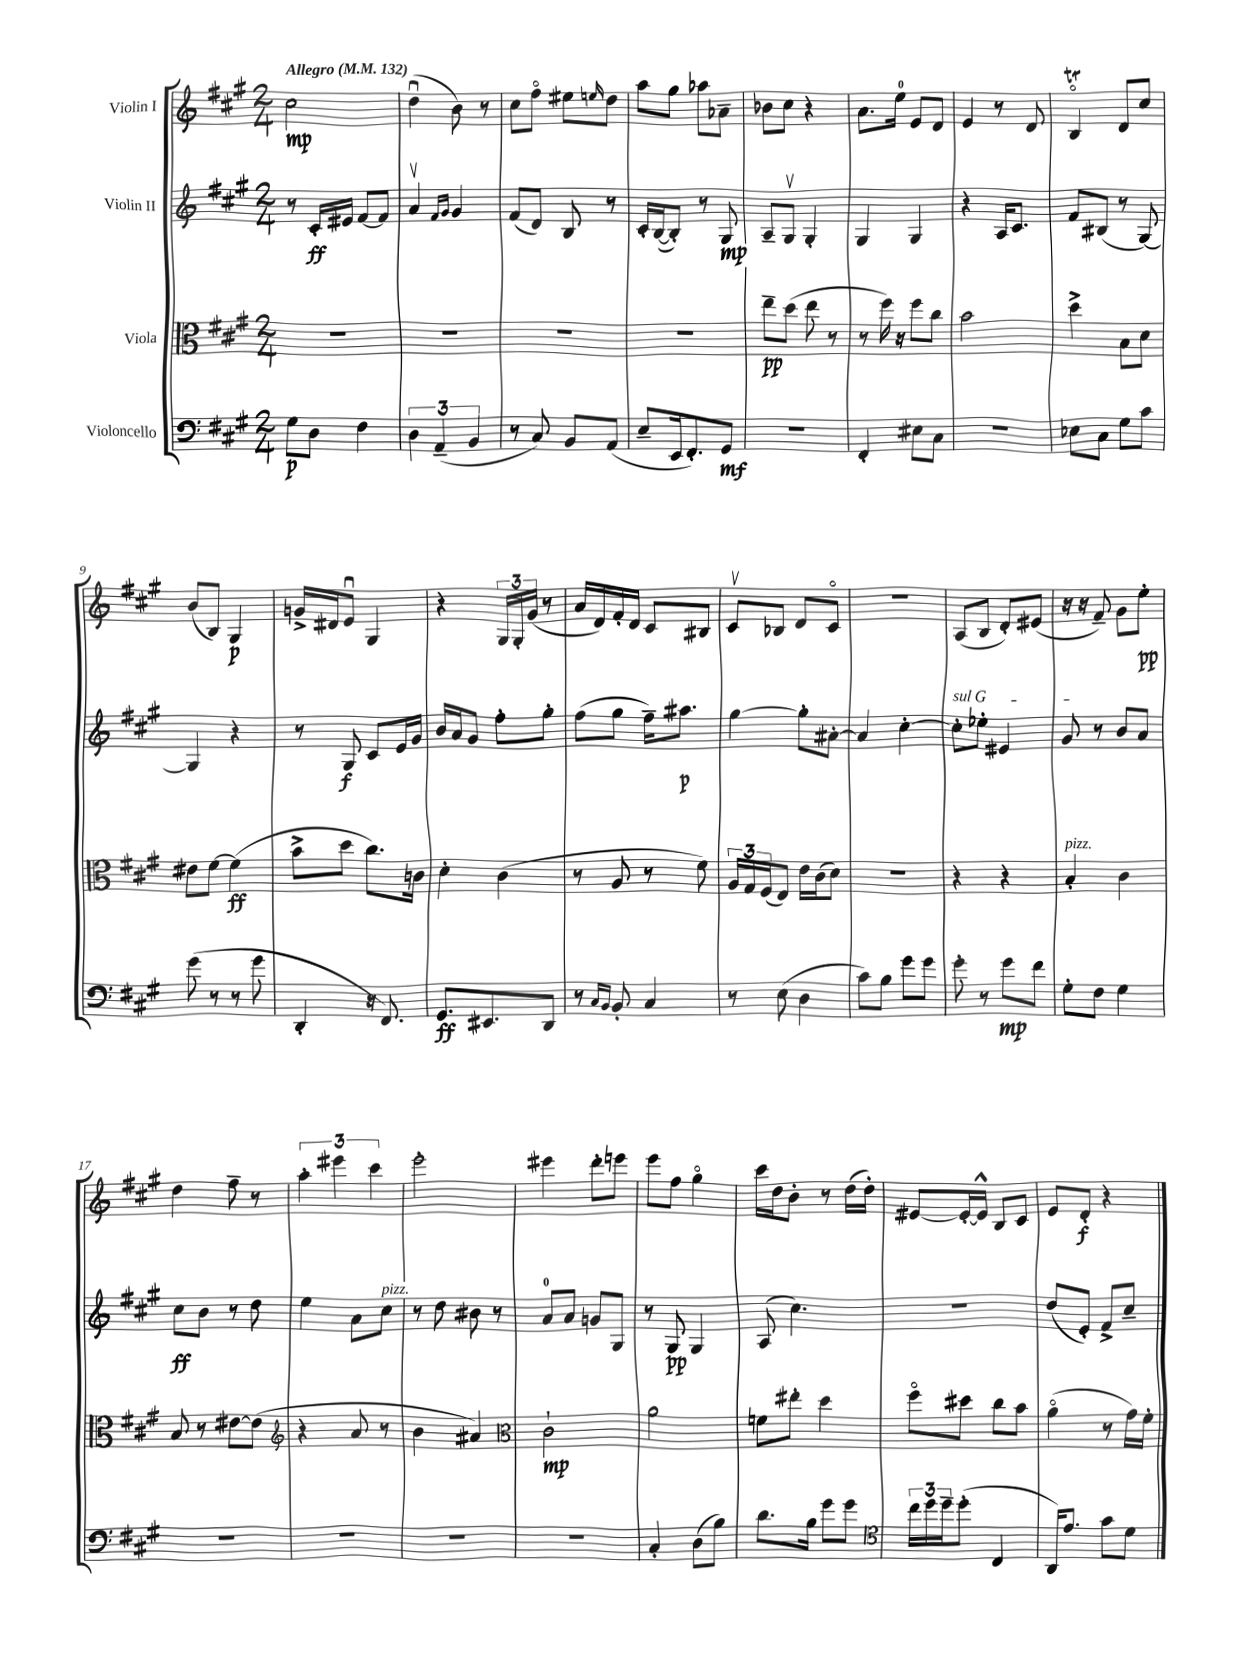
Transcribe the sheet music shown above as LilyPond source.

<<
\new StaffGroup <<
\new Staff = "s0" \with { instrumentName = "Violin I" } {
    \clef treble \key a \major \numericTimeSignature \time 2/4 \tempo "Allegro" 4 = 132
    cis''2\mp |
    d''4\downbow( b'8) r8 |
    cis''8 fis''8\flageolet eis''8 \grace { e''16 } d''8 |
    a''8 gis''8 aes''8 aes'8-- |
    bes'8 cis''8 r4 |
    a'8. e''16-0 e'8 d'8 |
    e'4 r8 d'8 |
    b4\flageolet\trill d'8 cis''8 |
    b'8( b8) gis4\p |
    g'16-> dis'16 e'8\downbow gis4 |
    r4 \tuplet 3/2 { gis16 gis16-. gis'16( } r8 |
    a'16 d'16) fis'16-. d'16 cis'8 bis8 |
    cis'8\upbow bes8 d'8 cis'8\flageolet |
    R2 |
    a8( b8 d'8-.) eis'8( |
    r16 r16 fis'8--) gis'8 e''8-.\pp |
    d''4 fis''8-- r8 |
    \tuplet 3/2 { a''4-. eis'''4 cis'''4 } |
    e'''2-. |
    eis'''4 d'''8-. e'''8 |
    e'''8 fis''8 gis''4\flageolet |
    cis'''16 d''16 b'8-. r8 d''16( d''16-.) |
    eis'8~ eis'16~-. eis'16-^ b8 cis'8 |
    e'8 d'8-.\f r4 \bar "|." |
}
\new Staff = "s1" \with { instrumentName = "Violin II" } {
    \clef treble \key a \major \numericTimeSignature \time 2/4
    r8 cis'16-.\ff eis'16 fis'8~ fis'8 |
    a'4\upbow \grace { fis'16 gis'16 } gis'4 |
    fis'8( d'8) b8 r8 |
    cis'16-. b16~( b8-.) r8 gis8\mp |
    a8-- gis8\upbow gis4-. |
    gis4 gis4 |
    r4 a16 cis'8. |
    fis'8 bis8( r8 gis8~) |
    gis4 r4 |
    r8 gis8\f cis'8 e'16 gis'16 |
    b'16 a'16 gis'8 fis''8-. gis''8-. |
    fis''8( gis''8 fis''16--) ais''8.\p |
    gis''4~ gis''8-. ais'8~-. |
    ais'4 cis''4~-. |
    \once \override TextSpanner.bound-details.left.text = \markup { \italic "sul G" } cis''8-.\startTextSpan ees''8-. eis'4 |
    gis'8\stopTextSpan r8 b'8 a'8 |
    cis''8\ff b'8 r8 d''8 |
    e''4 a'8 cis''8^\markup { \italic "pizz." } |
    r8 d''8 bis'8 r8 |
    a'8-0 a'8 g'8 gis8 |
    r8 gis8\pp gis4 |
    a8( cis''4.) |
    r2 |
    d''8( e'8-.) fis'8-> cis''8-- \bar "|." |
}
\new Staff = "s2" \with { instrumentName = "Viola" } {
    \clef alto \key a \major \numericTimeSignature \time 2/4
    R2 |
    R2 |
    R2 |
    R2 |
    e''8--\pp d''8( e''8 r8 |
    r8 fis''16) r16 fis''8 cis''8 |
    b'2 |
    d''4-> b8 d'8 |
    eis'8 fis'8~ fis'4\ff( |
    b'8-> d''8 cis''8.) c'16 |
    d'4-. cis'4( |
    r8 a8 r8 fis'8) |
    \tuplet 3/2 { a16 gis16 fis16( } e8) e'16 cis'16( d'8) |
    R2 |
    r4 r4 |
    b4-.^\markup { \italic "pizz." } cis'4 |
    b8 r8 eis'8~ eis'8( |
    \clef treble r4 a'8 r8 |
    b'4 ais'4) |
    \clef alto cis'2-!\mp |
    a'2 |
    f'8 eis''8-. d''4 |
    fis''8\flageolet dis''8 cis''8 b'8 |
    a'4\flageolet( r8 gis'16) fis'16-. \bar "|." |
}
\new Staff = "s3" \with { instrumentName = "Violoncello" } {
    \clef bass \key a \major \numericTimeSignature \time 2/4
    gis8\p d8 fis4 |
    \tuplet 3/2 { d4 a,4--( b,4 } |
    r8 cis8) b,8 a,8( |
    e8-- e,16 fis,8.-.) gis,8\mf |
    R2 |
    fis,4-. eis8 cis8 |
    r2 |
    ees8 cis8 gis8 cis'8 |
    gis'8( r8 r8 gis'8 |
    d,4-. r16 fis,8.) |
    gis,8.\ff eis,8. d,8 |
    r8 \grace { cis16 b,16 } b,8-. cis4 |
    r8 e8( d4 |
    cis'8) b8 gis'8 gis'8 |
    gis'8-. r8 gis'8\mp fis'8 |
    gis8-. fis8 gis4 |
    R2 |
    R2 |
    R2 |
    R2 |
    cis4-. d8( b8) |
    d'8. b16 gis'8 gis'8 |
    \clef tenor \tuplet 3/2 { cis''16 d''16 d''16-- } d''8-.( cis4 |
    a,16) e'8. gis'8 d'8 \bar "|." |
}
>>
>>
